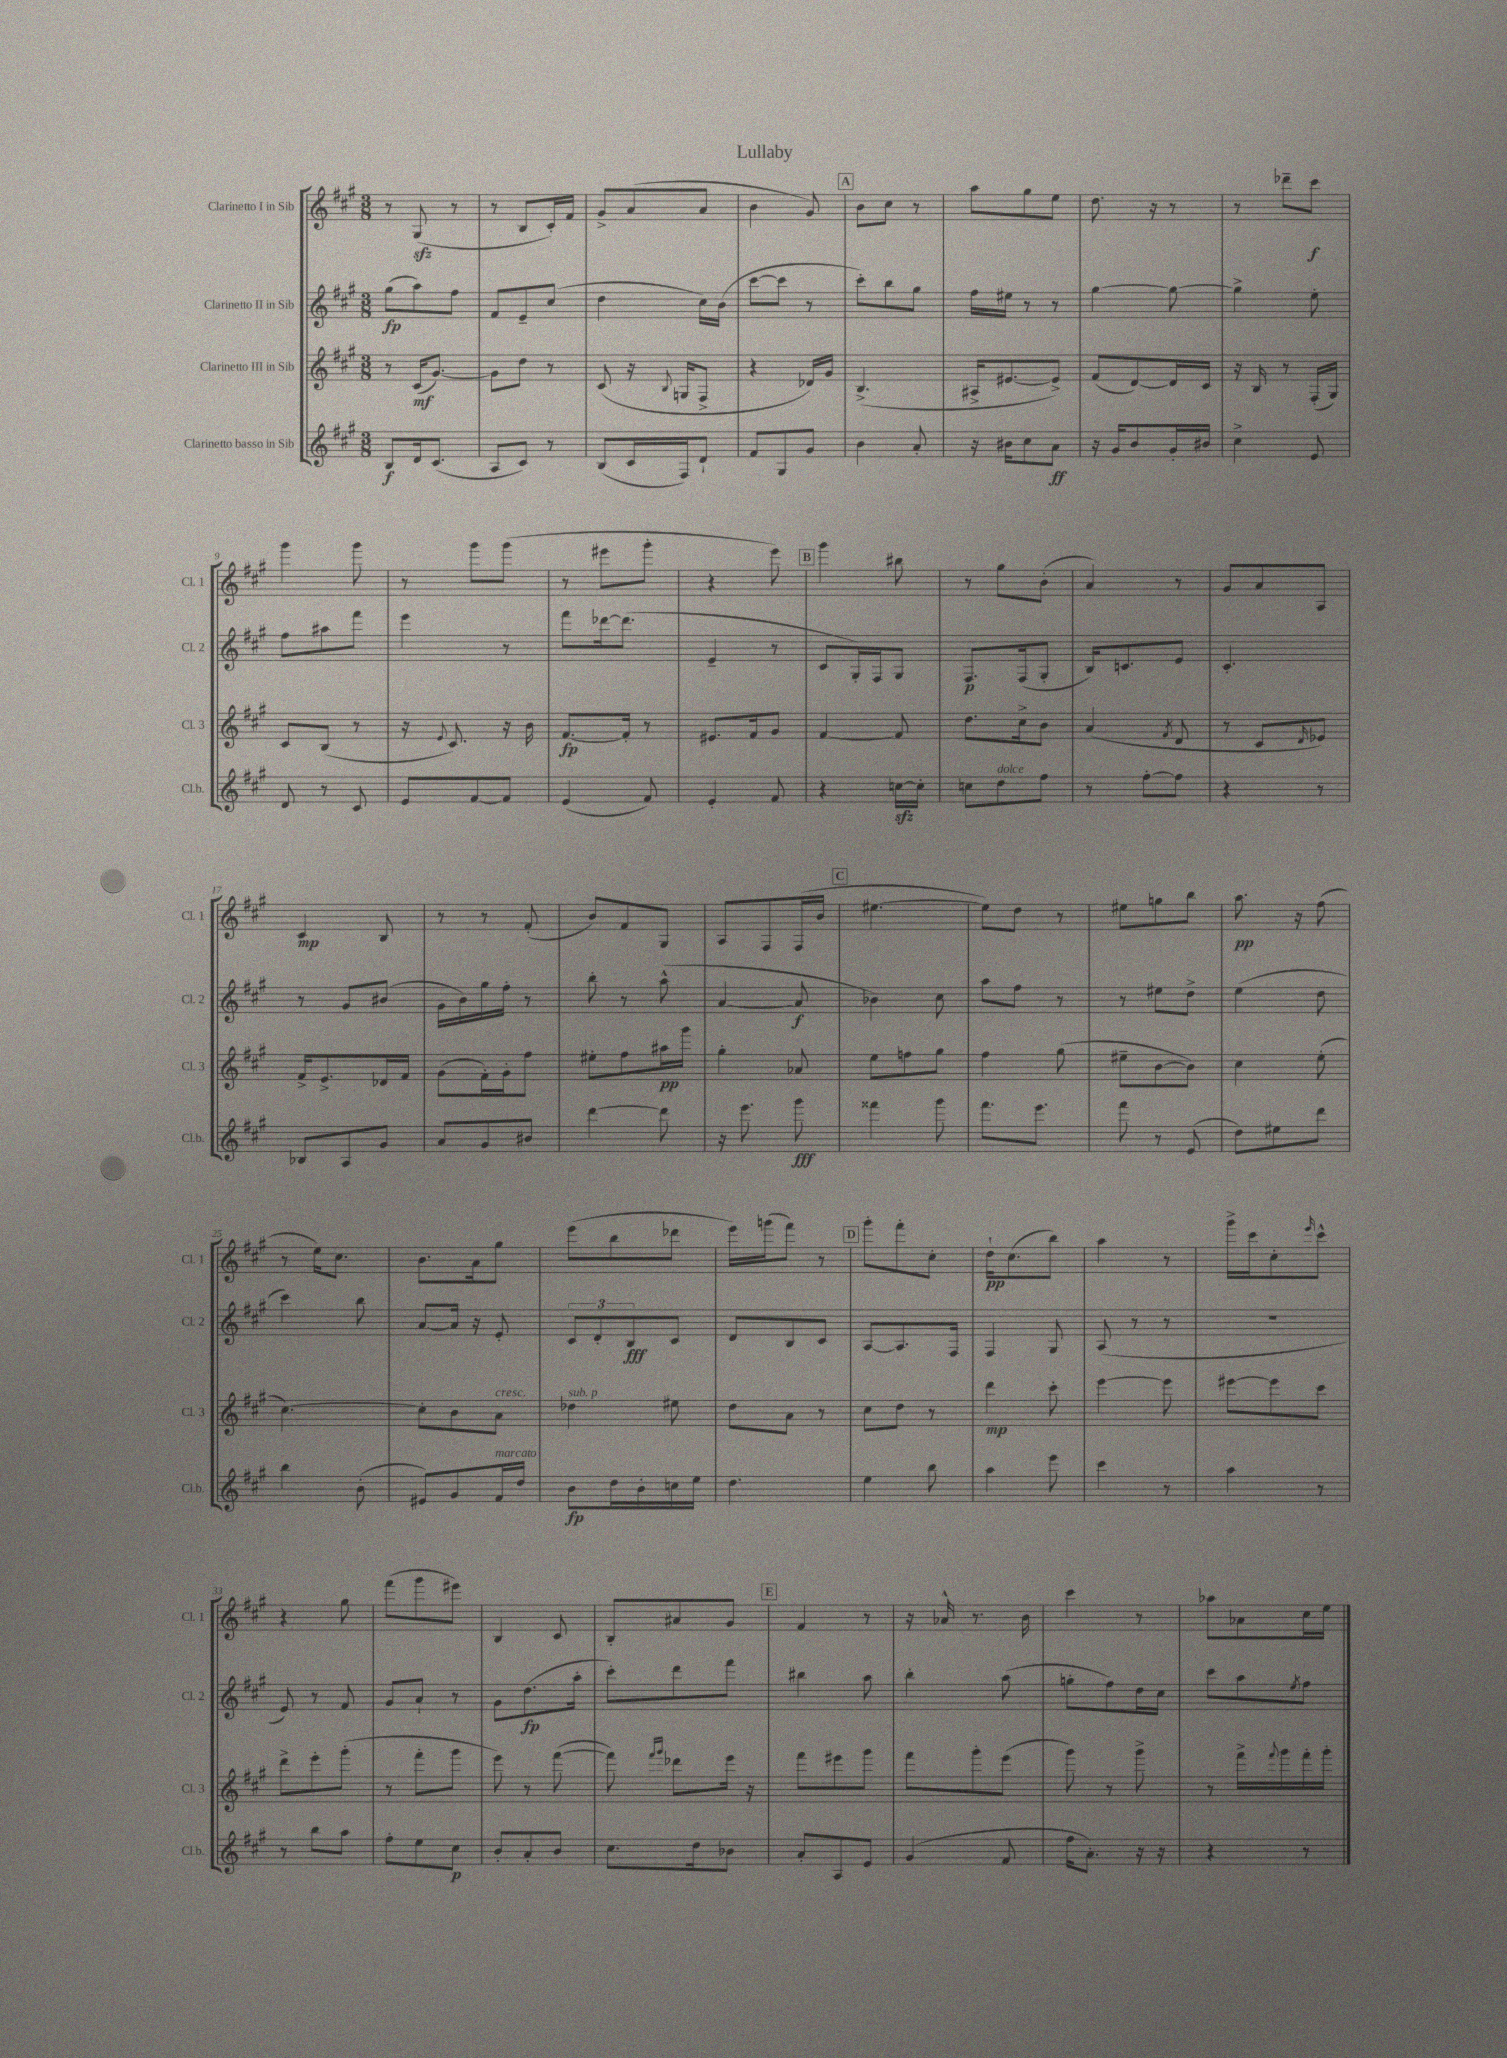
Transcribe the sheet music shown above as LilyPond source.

\header { title = "Lullaby" }
<<
\new StaffGroup <<
\new Staff = "s0" \with { instrumentName = "Clarinetto I in Sib" shortInstrumentName = "Cl. 1" } {
    \clef treble \key a \major \numericTimeSignature \time 3/8
    r8 gis8\sfz( r8 |
    r8 b8 cis'16-.) fis'16 |
    gis'8-> a'8( a'8 |
    b'4 gis'8) |
    \mark \markup { \box "A" } b'8 cis''8 r8 |
    a''8 gis''8 e''8 |
    d''8. r16 r8 |
    r8 des'''8-- cis'''8\f |
    gis'''4 gis'''8 |
    r8 gis'''8 gis'''8( |
    r8 eis'''8 gis'''8-. |
    r4 e'''8) |
    \mark \markup { \box "B" } gis'''4 bis''8 |
    r8 gis''8 b'8-.( |
    a'4) r8 |
    gis'8 a'8 a8 |
    cis'4\mp b8 |
    r8 r8 fis'8-.( |
    b'8) fis'8 gis8 |
    a8 fis8 fis16( b'16 |
    \mark \markup { \box "C" } eis''4.~ |
    eis''8) d''8 r8 |
    eis''8 g''8 b''8 |
    a''8.\pp r16 fis''8( |
    r8 e''16) cis''8. |
    b'8. a'16 gis''8 |
    e'''8( b''8 des'''8 |
    e'''16) g'''16( fis'''8) r8 |
    \mark \markup { \box "D" } gis'''8-. fis'''8-. cis''8-. |
    d''16-!\pp cis''8.( b''8) |
    a''4 r8 |
    gis'''16-> cis'''16 cis''8-. \grace { e'''16 } cis'''8-^ |
    r4 gis''8 |
    fis'''8( gis'''8 eis'''8) |
    b4 cis'8 |
    b8-. ais'8 gis'8 |
    \mark \markup { \box "E" } fis'4 r8 |
    r16 aes'16-^ r8. b'16 |
    cis'''4 r8 |
    aes''8 aes'8 cis''16 e''16 \bar "|." |
}
\new Staff = "s1" \with { instrumentName = "Clarinetto II in Sib" shortInstrumentName = "Cl. 2" } {
    \clef treble \key a \major \numericTimeSignature \time 3/8
    gis''8\fp( a''8) fis''8 |
    fis'8 e'8-- cis''8( |
    d''4 cis''16) b'16( |
    cis'''8~ cis'''8 r8 |
    \mark \markup { \box "A" } cis'''8-.) b''8 gis''8 |
    fis''16 eis''16 r8 r8 |
    gis''4~ gis''8~ |
    gis''4-> e''8-. |
    fis''8 ais''8 fis'''8 |
    e'''4 r8 |
    fis'''8 des'''16~ des'''8.( |
    e'4-- r8 |
    \mark \markup { \box "B" } cis'8 gis16-.) fis16 gis8 |
    fis8.\p fis16( gis8-. |
    b16) c'8. e'8 |
    cis'4.-. |
    r8 gis'8 bis'8( |
    gis'16 b'16) gis''16 fis''16-. r8 |
    b''8-. r8 a''8-^( |
    a'4~ a'8\f |
    \mark \markup { \box "C" } bes'4) cis''8 |
    a''8 fis''8 r8 |
    r8 eis''8 d''8-> |
    e''4( d''8 |
    cis'''4) b''8 |
    a'8~ a'16 r16 e'8-. |
    \tuplet 3/2 { cis'8 d'8-. b8\fff } cis'8 |
    d'8 b8 cis'8 |
    \mark \markup { \box "D" } a8~ a8. fis16 |
    fis4 gis8 |
    a8( r8 r8 |
    R4. |
    e'8) r8 fis'8 |
    gis'8 a'8-! r8 |
    gis'8 d''8.\fp( a''16-. |
    cis'''8-.) d'''8 fis'''8 |
    \mark \markup { \box "E" } bis''4 a''8 |
    b''4-. a''8( |
    g''8-. fis''8) d''16 cis''16 |
    cis'''8 a''8 \acciaccatura { e''8 } fis''8 \bar "|." |
}
\new Staff = "s2" \with { instrumentName = "Clarinetto III in Sib" shortInstrumentName = "Cl. 3" } {
    \clef treble \key a \major \numericTimeSignature \time 3/8
    r8 cis'16\mf( gis'8.~) |
    gis'8 d''8 r8 |
    cis'8( r16 \appoggiatura { b8 } g16 fis8-> |
    r4 des'16) gis'16 |
    \mark \markup { \box "A" } b4.->( |
    ais16-> eis'8.~ eis'8->) |
    fis'8( d'8~) d'16 cis'16 |
    r16 b16 r8 fis16-.( gis16) |
    cis'8 b8( r8 |
    r16 \appoggiatura { e'8 } cis'8.) r16 b'16 |
    fis'8.~\fp fis'16-. r8 |
    eis'8. fis'16 gis'8 |
    \mark \markup { \box "B" } fis'4~ fis'8 |
    d''8. cis''16-> b'8 |
    a'4( \acciaccatura { fis'8 } d'8 |
    r8 cis'8 \grace { d'16 } ees'8) |
    fis'16-> e'8.-> des'16 fis'16 |
    gis'8( fis'16-.) gis'16-. fis''8 |
    eis''8-. fis''8 ais''16\pp gis'''16 |
    gis''4-. aes'8 |
    \mark \markup { \box "C" } e''8 f''8 gis''8 |
    fis''4 gis''8( |
    eis''8-- b'8~ b'8) |
    cis''4 e''8-.( |
    cis''4.~) |
    cis''8-. b'8 a'8^\markup { \italic "cresc." } |
    des''4^\markup { \italic "sub. p" } eis''8 |
    d''8 a'8 r8 |
    \mark \markup { \box "D" } cis''8 d''8 r8 |
    d'''4\mp cis'''8-. |
    e'''4~ e'''8 |
    eis'''8~ eis'''8 cis'''8 |
    d'''8-> e'''8-. gis'''8-.( |
    r8 fis'''8-. gis'''8 |
    e'''8) r8 fis'''8~( |
    fis'''8) \grace { fis'''16 gis'''16 } des'''8 e'''16 r16 |
    \mark \markup { \box "E" } fis'''8 eis'''8 gis'''8 |
    fis'''8 gis'''8-. e'''8( |
    gis'''8) r8 gis'''8-> |
    r8 fis'''16-> \appoggiatura { fis'''8 } gis'''16 fis'''16-. gis'''16-. \bar "|." |
}
\new Staff = "s3" \with { instrumentName = "Clarinetto basso in Sib" shortInstrumentName = "Cl.b." } {
    \clef treble \key a \major \numericTimeSignature \time 3/8
    b8\f d'16 cis'8.( |
    a8 cis'8) r8 |
    b8( cis'16 fis16) d'8-! |
    fis'8 gis8 gis'8 |
    \mark \markup { \box "A" } b'4 a'8-. |
    r16 bis'16 cis''8 a'8\ff |
    r16 gis'16 b'8 gis'16-. bis'16 |
    cis''4-> e'8 |
    d'8 r8 cis'8 |
    e'8 fis'8~ fis'8 |
    e'4( fis'8) |
    e'4-. fis'8 |
    \mark \markup { \box "B" } r4 c''16~\sfz c''16-. |
    c''8 d''8^\markup { \italic "dolce" } fis''8 |
    r8 fis''8~-. fis''8 |
    r4 r8 |
    bes8 a8 gis'8 |
    a'8 gis'8 bis'8 |
    d'''4~ d'''8 |
    r16 e'''8. gis'''8\fff |
    \mark \markup { \box "C" } fisis'''4 gis'''8 |
    fis'''8. e'''8. |
    fis'''8 r8 e'8( |
    d''8) eis''8 d'''8 |
    b''4 b'8-.( |
    eis'8) gis'8 fis'16^\markup { \italic "marcato" } d''16 |
    b'8\fp d''16 b'16-. c''16 e''16 |
    d''4. |
    \mark \markup { \box "D" } e''4 b''8 |
    a''4 e'''8 |
    cis'''4 r8 |
    a''4 r8 |
    r8 b''8 a''8 |
    fis''8-. e''8 cis''8\p |
    b'8-. a'8-. b'8 |
    cis''8. d''16 bes'8 |
    \mark \markup { \box "E" } a'8-. a8 e'8 |
    gis'4( fis'8 |
    fis''16 a'8.-.) r16 r16 |
    r4 r8 \bar "|." |
}
>>
>>
